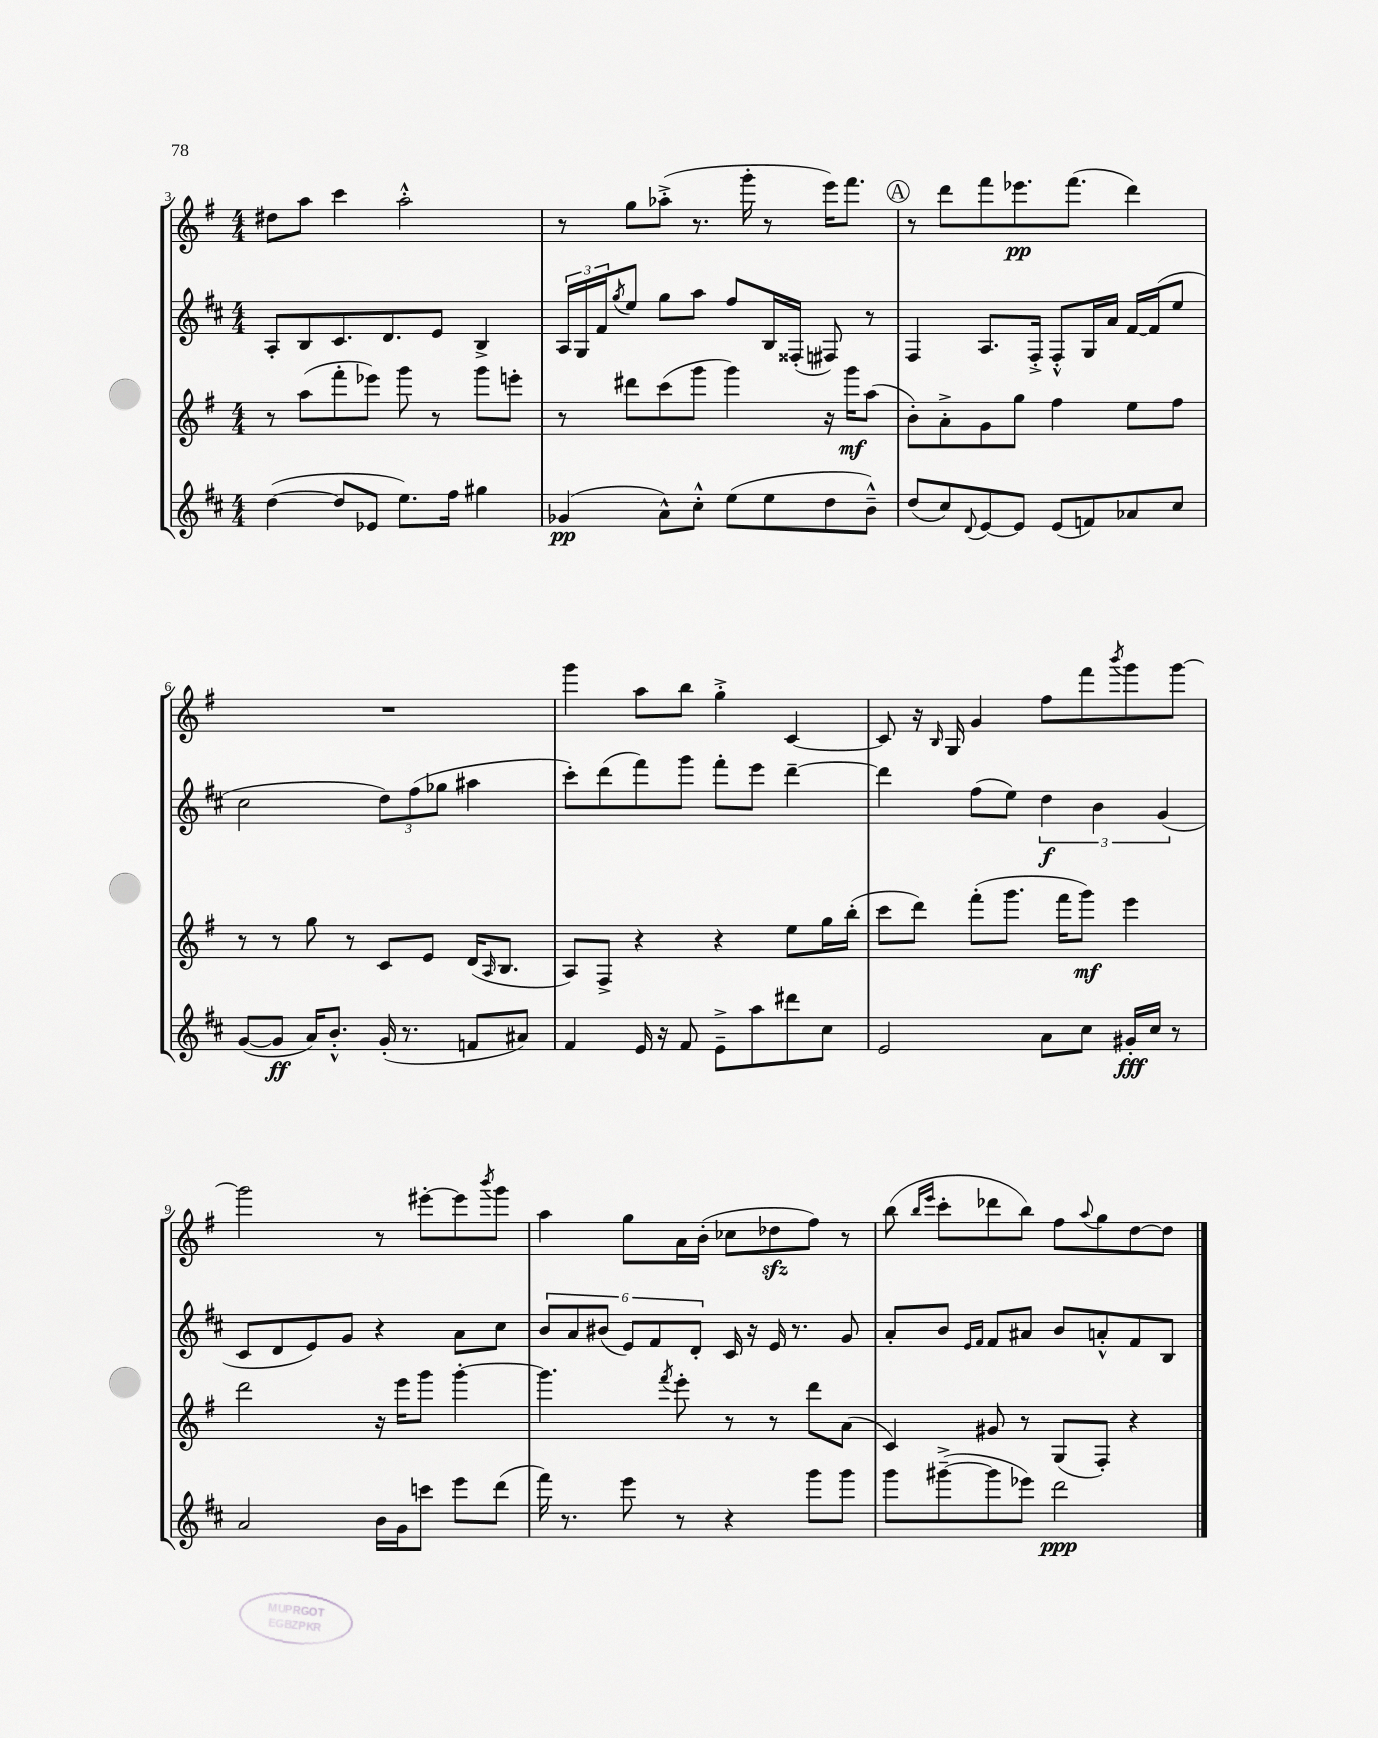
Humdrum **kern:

**kern	**dynam	**kern	**dynam	**kern	**dynam	**kern	**dynam
*part4	*part4	*part3	*part3	*part2	*part2	*part1	*part1
*staff4	*staff4	*staff3	*staff3	*staff2	*staff2	*staff1	*staff1
*clefG2	*	*clefG2	*	*clefG2	*	*clefG2	*
*k[f#c#]	*	*k[f#]	*	*k[f#c#]	*	*k[f#]	*
*M4/4	*	*M4/4	*	*M4/4	*	*M4/4	*
=3	=3	=3	=3	=3	=3	=3	=3
([4dd\	.	8r	.	8A'/L	.	8dd#X\L	.
.	.	(8aa\L	.	8B/	.	8aa\J	.
8dd/L]	.	8fff#'\	.	8.c#/	.	4ccc\	.
8e-X/J	.	8eee-X\J)	.	.	.	.	.
.	.	.	.	8.d/	.	.	.
8.ee\L)	.	8ggg\	.	.	.	2aa'^^\	.
.	.	8r	.	8e/J	.	.	.
16ff#\Jk	.	.	.	.	.	.	.
4gg#X\	.	8ggg\L	.	4B^/	.	.	.
.	.	8eeen'\J	.	.	.	.	.
=4	=4	=4	=4	=4	=4	=4	=4
(4g-X/	pp	8r	.	24A/LL	.	8r	.
.	.	.	.	24G/	.	.	.
.	.	.	.	24f#/J	.	.	.
.	.	.	.	8qgg/	.	.	.
.	.	8ddd#X\L	.	8ee/J	.	8gg\L	.
8a^^\L)	.	(8ccc\	.	8gg\L	.	(8aa-X'^\J	.
8cc#'^^\J	.	8ggg\J	.	8aa\J	.	8.r	.
(8ee\L	.	4ggg\)	.	8ff#/L	.	.	.
.	.	.	.	.	.	16ggg'\	.
8ee\	.	.	.	16B/L	.	8r	.
.	.	.	.	(16F##X'/JJ	.	.	.
8dd\	.	16r	.	8F#X/)	.	16eee\KL)	.
.	.	16ggg\KL	mf	.	.	8.fff#\J	.
8b~^^\J)	.	(8aa\J	.	8r	.	.	.
!!LO:REH:place=s1:t=A
=5	=5	=5	=5	=5	=5	=5	=5
(8dd/L	.	8b'\L)	.	4F#/	.	8r	.
8cc#/)	.	8a'^\	.	.	.	8ddd\L	.
8qqd/	.	.	.	.	.	.	.
[8e/	.	8g\	.	8.A/L	.	8fff#\	.
8e/J]	.	8gg\J	.	.	.	8.eee-X\	pp
.	.	.	.	16F#'^/Jk	.	.	.
(8e/L	.	4ff#\	.	8F#'^^/L	.	.	.
.	.	.	.	.	.	(8.fff#\J	.
8fn/)	.	.	.	16G/L	.	.	.
.	.	.	.	16a/JJ	.	.	.
8a-X/	.	8ee\L	.	[16f#/LL	.	4ddd\)	.
.	.	.	.	(16f#/J]	.	.	.
8cc#/J	.	8ff#\J	.	8ee/J	.	.	.
!!LO:LB:g=z
=6	=6	=6	=6	=6	=6	=6	=6
([8g/L	.	8r	.	2cc#\	.	1r	.
8g/J]	ff	8r	.	.	.	.	.
16a/KL)	.	8gg\	.	.	.	.	.
8.b'^^/J	.	.	.	.	.	.	.
.	.	8r	.	.	.	.	.
(16g'/	.	8c/L	.	12dd\L)	.	.	.
8.r	.	.	.	.	.	.	.
.	.	.	.	(12ff#\	.	.	.
.	.	8e/J	.	.	.	.	.
.	.	.	.	12gg-X\J	.	.	.
8fn/L	.	(16d/KL	.	4aa#X\	.	.	.
.	.	16qqA/	.	.	.	.	.
.	.	8.B/J	.	.	.	.	.
8a#X/J)	.	.	.	.	.	.	.
=7	=7	=7	=7	=7	=7	=7	=7
4f#/	.	8A/L)	.	8ccc#'\L)	.	4ggg\	.
.	.	8F#^/J	.	(8ddd\	.	.	.
16e/	.	4r	.	8fff#\)	.	8aa\L	.
16r	.	.	.	.	.	.	.
8f#/	.	.	.	8ggg\J	.	8bb\J	.
8e~^\L	.	4r	.	8fff#'\L	.	4gg'^\	.
8aa\	.	.	.	8eee\J	.	.	.
8ddd#X\	.	8ee\L	.	[4ddd~\	.	[4c/	.
8cc#\J	.	16gg\L	.	.	.	.	.
.	.	(16bb'\JJ	.	.	.	.	.
=8	=8	=8	=8	=8	=8	=8	=8
2e/	.	8ccc\L	.	4ddd\]	.	8c/]	.
.	.	8ddd\J)	.	.	.	16r	.
.	.	.	.	.	.	16qqB/	.
.	.	.	.	.	.	16G/	.
.	.	(8fff#'\L	.	(8ff#\L	.	4g/	.
.	.	8.ggg\J	.	8ee\J)	.	.	.
8a\L	.	.	.	6dd\	f	8ff#\L	.
.	.	16fff#\KL	.	.	.	.	.
8cc#\J	.	8ggg\J)	mf	.	.	8fff#\	.
.	.	.	.	6b\	.	.	.
.	.	.	.	.	.	8qbbb/	.
16g#X'/LL	fff	4eee\	.	.	.	8ggg\	.
16cc#/JJ	.	.	.	.	.	.	.
.	.	.	.	(6g/	.	.	.
8r	.	.	.	.	.	[8ggg\J	.
!!LO:LB:g=z
=9	=9	=9	=9	=9	=9	=9	=9
2a/	.	2ddd\	.	8c#/L	.	2ggg\]	.
.	.	.	.	8d/	.	.	.
.	.	.	.	8e/)	.	.	.
.	.	.	.	8g/J	.	.	.
16b\LL	.	16r	.	4r	.	8r	.
16g\J	.	16eee\KL	.	.	.	.	.
8cccn\J	.	8ggg\J	.	.	.	[8eee#X'\L	.
8eee\L	.	[4ggg'\	.	8a\L	.	8eee#\]	.
.	.	.	.	.	.	8qbbb/	.
(8ddd\J	.	.	.	8cc#\J	.	8ggg\J	.
=10	=10	=10	=10	=10	=10	=10	=10
16fff#\)	.	4.ggg\]	.	12b/L	.	4aa\	.
8.r	.	.	.	.	.	.	.
.	.	.	.	12a/	.	.	.
.	.	.	.	(12b#X/J	.	.	.
8eee\	.	.	.	12e/L)	.	8gg\L	.
.	.	.	.	12f#/	.	.	.
.	.	8qfff#/	.	.	.	.	.
8r	.	8eee'\	.	.	.	16a\L	.
.	.	.	.	12d'/J	.	.	.
.	.	.	.	.	.	(16b'\JJ	.
4r	.	8r	.	16c#/	.	8cc-X\L	.
.	.	.	.	16r	.	.	.
.	.	8r	.	16e/	.	8dd-Xzz\	.
.	.	.	.	8.r	.	.	.
8ggg\L	.	8ddd\L	.	.	.	8ff#\J)	.
8ggg\J	.	(8a\J	.	8g/	.	8r	.
=11	=11	=11	=11	=11	=11	=11	=11
8ggg\L	.	4c/)	.	8a'/L	.	(8bb\	.
.	.	.	.	.	.	16qqbb/LL	.
.	.	.	.	.	.	16qqeee/JJ	.
([8ggg#X~^\	.	.	.	8b/J	.	8ccc'\L	.
.	.	.	.	16qqe/LL	.	.	.
.	.	.	.	16qqf#/JJ	.	.	.
8ggg#\]	.	8g#X/	.	8f#/L	.	8ddd-X\	.
8eee-X\J)	.	8r	.	8a#X/J	.	8bb\J)	.
2ddd\	ppp	(8G/L	.	8b/L	.	8ff#\L	.
.	.	.	.	.	.	8qqaa/	.
.	.	8F#'/J)	.	8an'^^/	.	8gg\	.
.	.	4r	.	8f#/	.	[8dd\	.
.	.	.	.	8B/J	.	8dd\J]	.
==	==	==	==	==	==	==	==
*-	*-	*-	*-	*-	*-	*-	*-
